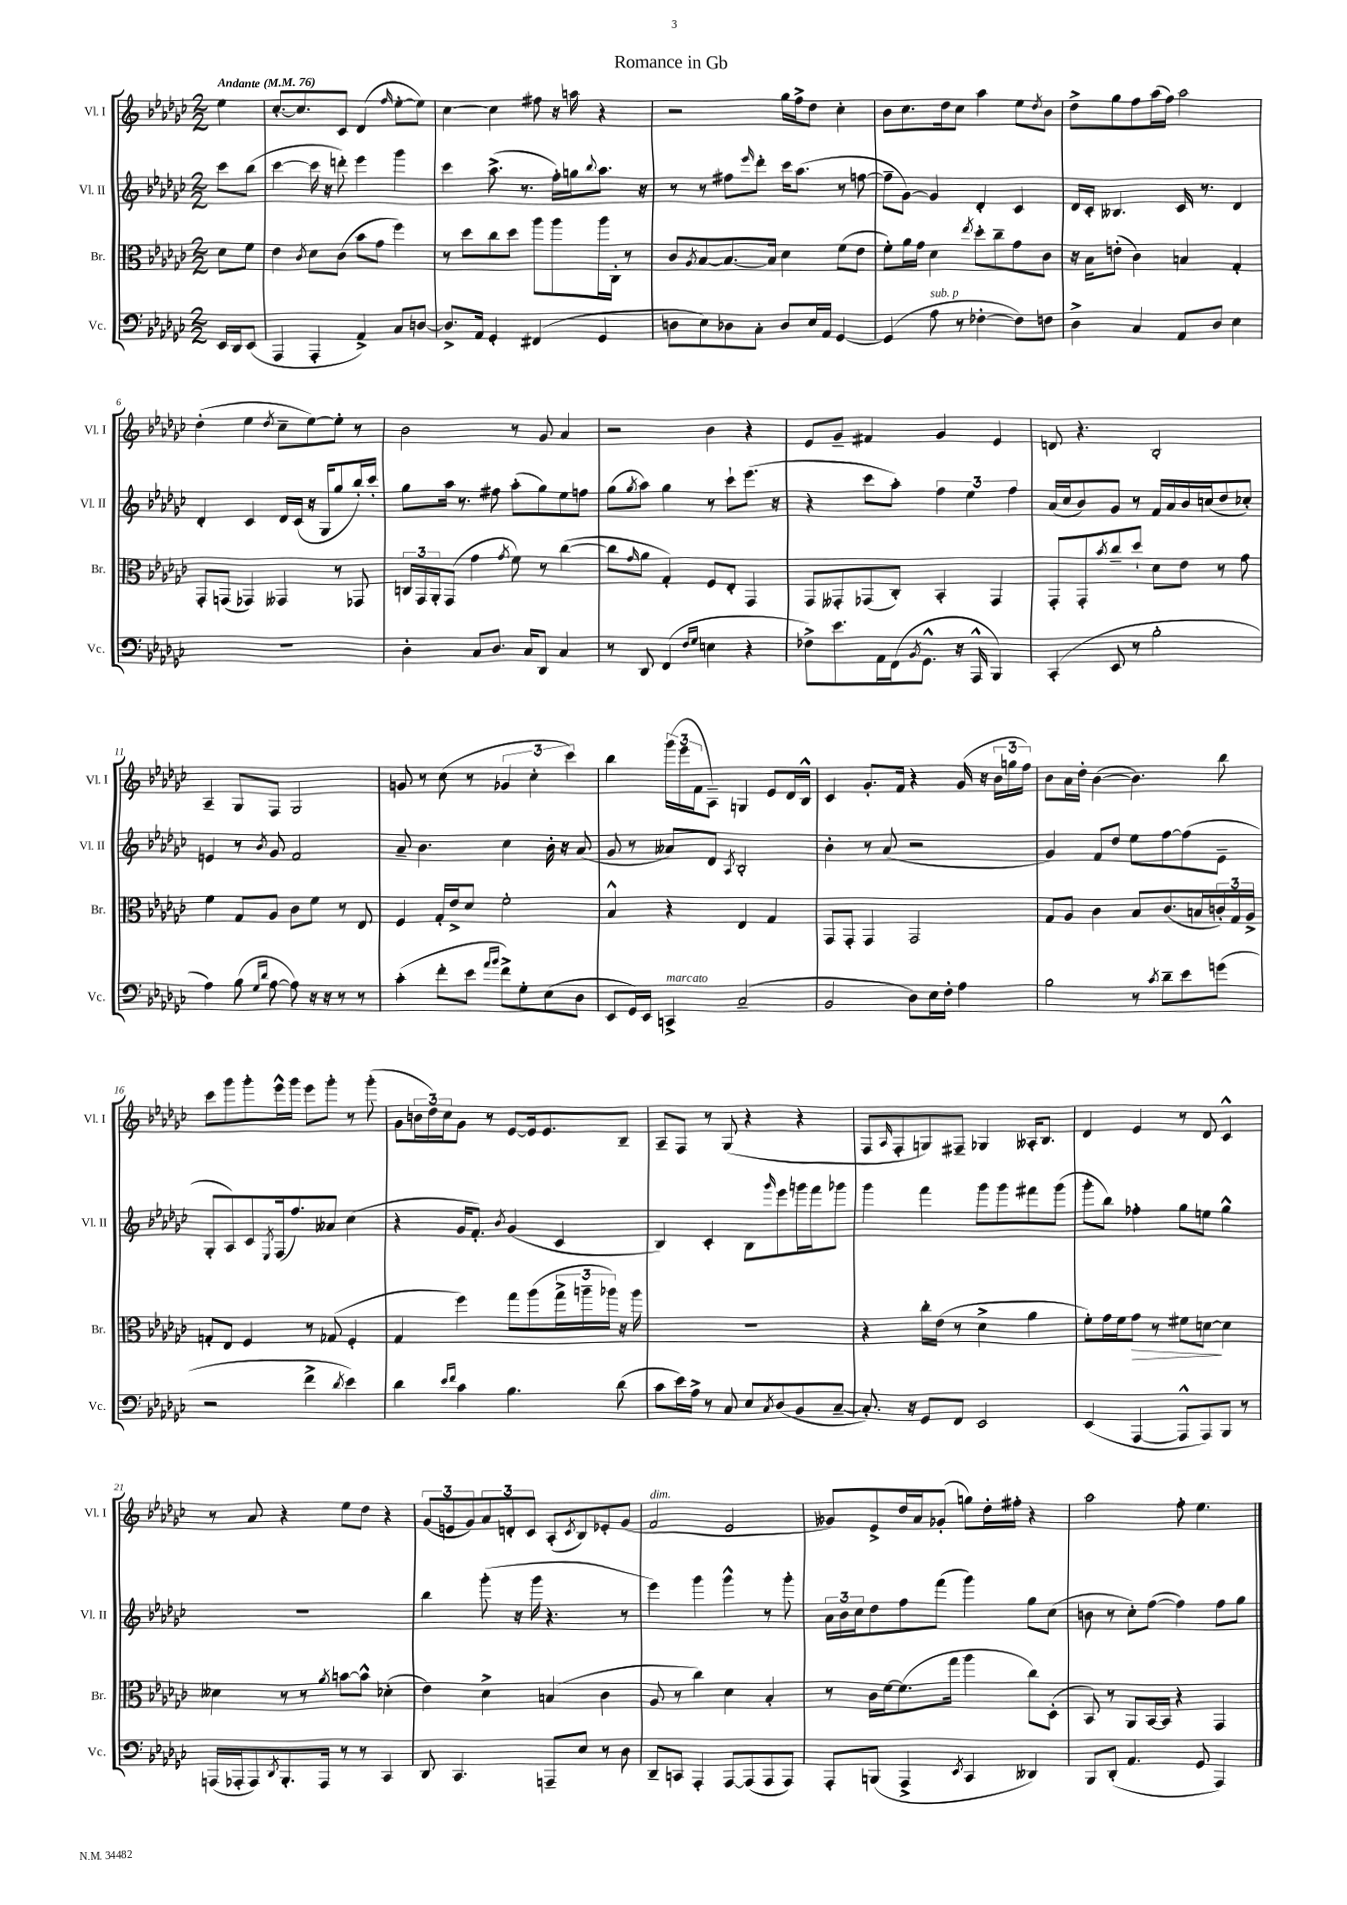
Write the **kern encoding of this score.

**kern	**kern	**kern	**kern
*staff4	*staff3	*staff2	*staff1
*clefF4	*clefC3	*clefG2	*clefG2
*k[b-e-a-d-g-c-]	*k[b-e-a-d-g-c-]	*k[b-e-a-d-g-c-]	*k[b-e-a-d-g-c-]
*M2/2	*M2/2	*M2/2	*M2/2
*MM76	*MM76	*MM76	*MM76
16EE-	8d-	8ccc-	4ee-
16DD-	.	.	.
(8EE-	8f	(8bb-	.
=	=	=	=
4AAA-	4e-	[4ccc-	[8.cc-'
.	.	.	8.cc-]
.	8qc-	.	.
4AAA-'	8d-	16ccc-]	.
.	.	16r	.
.	(8c-	8ddd')	8c-
4AA-^)	8b-	4eee-	(4d-
.	8g-	.	.
.	.	.	16qqff
8C-	4ff)	4ggg-	[8ee-'
[8D	.	.	8ee-])
=	=	=	=
8.D^]	8r	4ccc-	[4cc-
.	8dd-	.	.
16AA-	.	.	.
4GG-'	8cc-	(8.aa-^	4cc-]
.	8dd-	.	.
.	.	8.r	.
(4FF#	8aa-	.	8ff#
.	8aa-	16ff')	16r
.	.	16gg	16aa
.	.	8qqbb-	.
4GG-	16aa-	8.aa-	4r
.	16C-'	.	.
.	8r	.	.
.	.	16r	.
=	=	=	=
8D	8c-	8r	2r
.	8qA-	.	.
8E-)	[8B-	8r	.
8D-	8.B-_	8ff#	.
.	.	16qqeee-	.
8C-'	.	8ddd-'	.
.	16B-]	.	.
8D-	4d-	16ccc-	16gg-
.	.	(8.aa-	16ff^
16E-	.	.	8dd-
16AA-	.	.	.
[4GG-	(8f	8r	4cc-'
.	8e-	[8ff	.
=	=	=	=
(4GG-]	8f')	8ff~]	8b-
.	16a-	[8g-)	8.cc-
.	16g-	.	.
8A-	4d-	4g-]	.
.	.	.	16dd-
8r	.	.	8cc-
.	8qee-	.	.
[4F-'	8dd-'	4d-'	4aa-
.	8cc-~	.	.
8F-])	8g-	4c-	8ee-
.	.	.	8qdd-
8F	8c-	.	8b-
=	=	=	=
4D-^	16r	16d-	8dd-^
.	16B-	16c-'	.
.	(8e'	4.B--	8gg-
4C-	4c-)	.	8ff
.	.	.	(16aa-
.	.	.	16ff)
8AA-	4B	16c-	2aa-
.	.	8.r	.
8D-	.	.	.
4E-	4G-'	4d-	.
=	=	=	=
1r	8GG-'	4d-'	(4dd-'
.	(8GG	.	.
.	4GG-)	4c-	4ee-
.	.	.	8qdd-
.	4GG--	16d-	8cc-~
.	.	(16c-	.
.	.	16r	[8ee-)
.	.	16G-	.
.	8r	8gg-	8ee-']
.	8GG-	16bb-')	8r
.	.	16ccc-'	.
=	=	=	=
4D-'	24C	8gg-	2b-
.	24GG-	.	.
.	24AA-'	.	.
.	(8GG-	16aa-	.
.	.	8.r	.
8C-	4g-	.	.
8.D-	.	8ff#	.
.	8qg-	.	.
.	8f)	(8aa-'	8r
16C-	.	.	.
8DD-	8r	8gg-)	8g-
4C-	([4cc-	8ee-	4a-
.	.	8ff	.
=	=	=	=
8r	8cc-]	(8gg-	2r
.	16qqg-	8qgg-	.
8DD-	8a-	8aa-)	.
(4FF	4G-')	4gg-	.
16qqF	.	.	.
16qqG-	.	.	.
4E	8F	8r	4b-
.	8E-'	8ccc-`	.
4r	4GG-	(8.eee-	4r
.	.	16r	.
=	=	=	=
8F-^)	8GG-	4r	8e-
8.e-	8GG--'	.	8g-~
.	(8GG-	8ccc-	4f#
16AA-	.	.	.
(16FF	8C-')	8aa-')	.
8qBB-	.	.	.
8.GG-^^	.	.	.
.	4BB-'	6ff	4g-
16r	.	.	.
.	.	6ee-	.
16AAA-^^	.	.	.
4BBB-)	4GG-	.	4e-
.	.	6ff	.
=	=	=	=
(4CC-'	8GG-'	(16a-	8d
.	.	16cc-	.
.	8GG-'	8b-)	4.r
.	8qb-	.	.
8EE-	8cc-~	8g-	.
8r	8dd-`	8r	.
2B-'	8d-	16f	2B-'
.	.	16a-	.
.	8e-	16b-	.
.	.	(16cc	.
.	8r	8dd-	.
.	8g-	8cc-')	.
=	=	=	=
4A-)	4f	4e	4A-~
(8B-	8G-	8r	8G-
16qqG-	.	.	.
16qqd-	.	8qb-	.
[8A-	8A-	8g-	8F
8A-])	8c-	2f	2G-
16r	8f	.	.
16r	.	.	.
8r	8r	.	.
8r	8E-	.	.
=	=	=	=
(4c-'	4F	8a-~	8g
.	.	4.b-	8r
8f'	16G-'	.	(8cc-
.	16e-^	.	.
8e-	8d-	.	8r
16qqa-	.	.	.
16qqb-	.	.	.
8f^)	2f'	4cc-	6g-
8G-'	.	.	.
.	.	.	6cc-'
(8E-	.	16b-'	.
.	.	16r	.
.	.	.	6ccc-)
8D-	.	(8a-	.
=	=	=	=
8EE-	4B-^^	8g-	4bb-
16GG-)	.	8r	.
16EE-	.	.	.
4CC^	4r	8a--)	(24ggg-
.	.	.	24eee-
.	.	.	24f
.	.	8d-	8A-~)
.	.	8qA-	.
(2C-~	4E-	2B-'	4G
.	4G-	.	8e-
.	.	.	16d-
.	.	.	16B-^^
=	=	=	=
2BB-	8GG-	4b-'	4c-
.	8GG-'	.	.
.	4GG-	8r	8.g-'
.	.	(8a-	.
.	.	.	16f
8D-)	2GG-	2r	4r
16E-	.	.	.
16F'	.	.	.
4A-	.	.	(16g-
.	.	.	16r
.	.	.	24b-
.	.	.	24gg
.	.	.	24ff)
=	=	=	=
2B-	8G-	4g-)	8b-
.	8A-	.	16a-
.	.	.	16dd-'
.	4c-	8f	([4b-
.	.	8dd-	.
8r	8B-	8ee-	4.b-])
8qc-	.	.	.
8d-~	(8.c-	[8ff	.
8e-	.	(8ff]	.
.	16B	.	.
(8g	24c')	8e-~	8bb-
.	24G-	.	.
.	24A-^	.	.
=	=	=	=
2r	8G'	8G-'	8ccc-
.	8E-	8A-)	8ggg-
.	4F	8c-	8ggg-'
.	.	8qE-	.
.	.	(16F	16eee-^^
.	.	8.ff)	16ggg-
4f^	8r	.	8eee-
.	(8G-	8a--	8ggg-'
8qd-	.	.	.
4e-)	4F'	(4cc-	8r
.	.	.	(8ggg-'
=	=	=	=
4d-	4G-	4r	8g-
.	.	.	24b
.	.	.	24dd-)
.	.	.	24cc-
16qqe-	.	.	.
16qqf	.	.	.
4c-	4ff)	16g-	8g-
.	.	8.f')	.
.	.	.	8r
.	.	8qb-	.
4.B-	8gg-	(4g-	[8e-
.	(8aa-	.	16e-]
.	.	.	8.e-
.	24gg-^	4c-	.
.	24aa~	.	.
.	24aa-)	.	.
(8d-	16r	.	8B-~
.	16aa-	.	.
=	=	=	=
8c-	1r	4B-)	8A-~
16e-)	.	.	8F
16A-^	.	.	.
8r	.	4c-'	8r
8C-	.	.	(8G-
8E-	.	8B-	4r
8qC-	.	16qqggg-	.
(8D-	.	8eee-	.
8BB-	.	16ggg	4r
.	.	16fff	.
[8C-~	.	8ggg-	.
=	=	=	=
8.C-'])	4r	4ggg-	8F
.	.	.	16qqA-
.	.	.	8F'
16r	.	.	.
8GG-	16cc-'	4fff	8G)
.	(16e-	.	.
8FF	8r	.	8F#~
2EE-	4d-^	8ggg-	4G-
.	.	8ggg-	.
.	4a-	8fff#	16A--'
.	.	.	8.B-
.	.	(8ggg-	.
=	=	=	=
(4EE-	8f')	8ggg-'	4d-
.	16g-	8bb-)	.
.	16f	.	.
[4AAA-	8g-	4ff-'	4e-
.	8r	.	.
8AAA-^^]	8f#	8gg-	8r
8AAA-)	[8d	8ee	8d-
8BBB-	4d]	4gg-^^	4c-^^
8r	.	.	.
=	=	=	=
(16AAA	4d--	1r	8r
16AAA-'	.	.	.
8AAA-)	.	.	8a-
8qDD-	.	.	.
8.BBB-'	8r	.	4r
.	8r	.	.
16AAA-	.	.	.
.	8qa-	.	.
8r	[8b	.	8ee-
8r	8b^^]	.	8dd-
4CC-	(4d-'	.	4r
=	=	=	=
8DD-	4e-)	4bb-	(12g-
.	.	.	12e
4.CC-	.	.	.
.	.	.	12g-)
.	4d-^	(8ggg-'	12a-
.	.	.	12d'
.	.	16r	.
.	.	.	12c-
.	.	16ggg-	.
8AAA~	(4B	4.r	(8A-'
.	.	.	8qc-
8E-	.	.	8B-)
8r	4c-	.	8e-'
8D-	.	8r	(8g-
=	=	=	=
8DD-~	8A-	4eee-)	2f
8CC	8r	.	.
4AAA-'	4cc-)	4ggg-	.
[8AAA-	4d-	4ggg-^^	2e-
(8AAA-]	.	.	.
8AAA-	4B-'	8r	.
8AAA-)	.	8ggg-'	.
=	=	=	=
8AAA-'	8r	24a-	8g--)
.	.	24b-	.
.	.	24cc-	.
(8BBB	16c-	8dd-	8e-^
.	[16f	.	.
4AAA-^	(8.f]	8ff	16dd-
.	.	.	16a-
.	.	(8fff	(8g-'
.	16gg-	.	.
8qEE-	.	.	.
4CC-	4aa-	4ggg-)	8gg)
.	.	.	16dd-'
.	.	.	16ff#'
4DD--)	8cc-)	8gg-	4r
.	(8D-'	(8cc-	.
=	=	=	=
8BBB-	8BB-)	8b	2aa-
(8DD-'	8r	8r	.
4.AA-	8AA-	8cc-')	.
.	[16BB-	([8ff	.
.	16BB-]	.	.
.	4r	4ff])	8ff'
8GG-	.	.	4.ee-
4AAA-)	4GG-	8ff	.
.	.	8gg-	.
==	==	==	==
*-	*-	*-	*-
